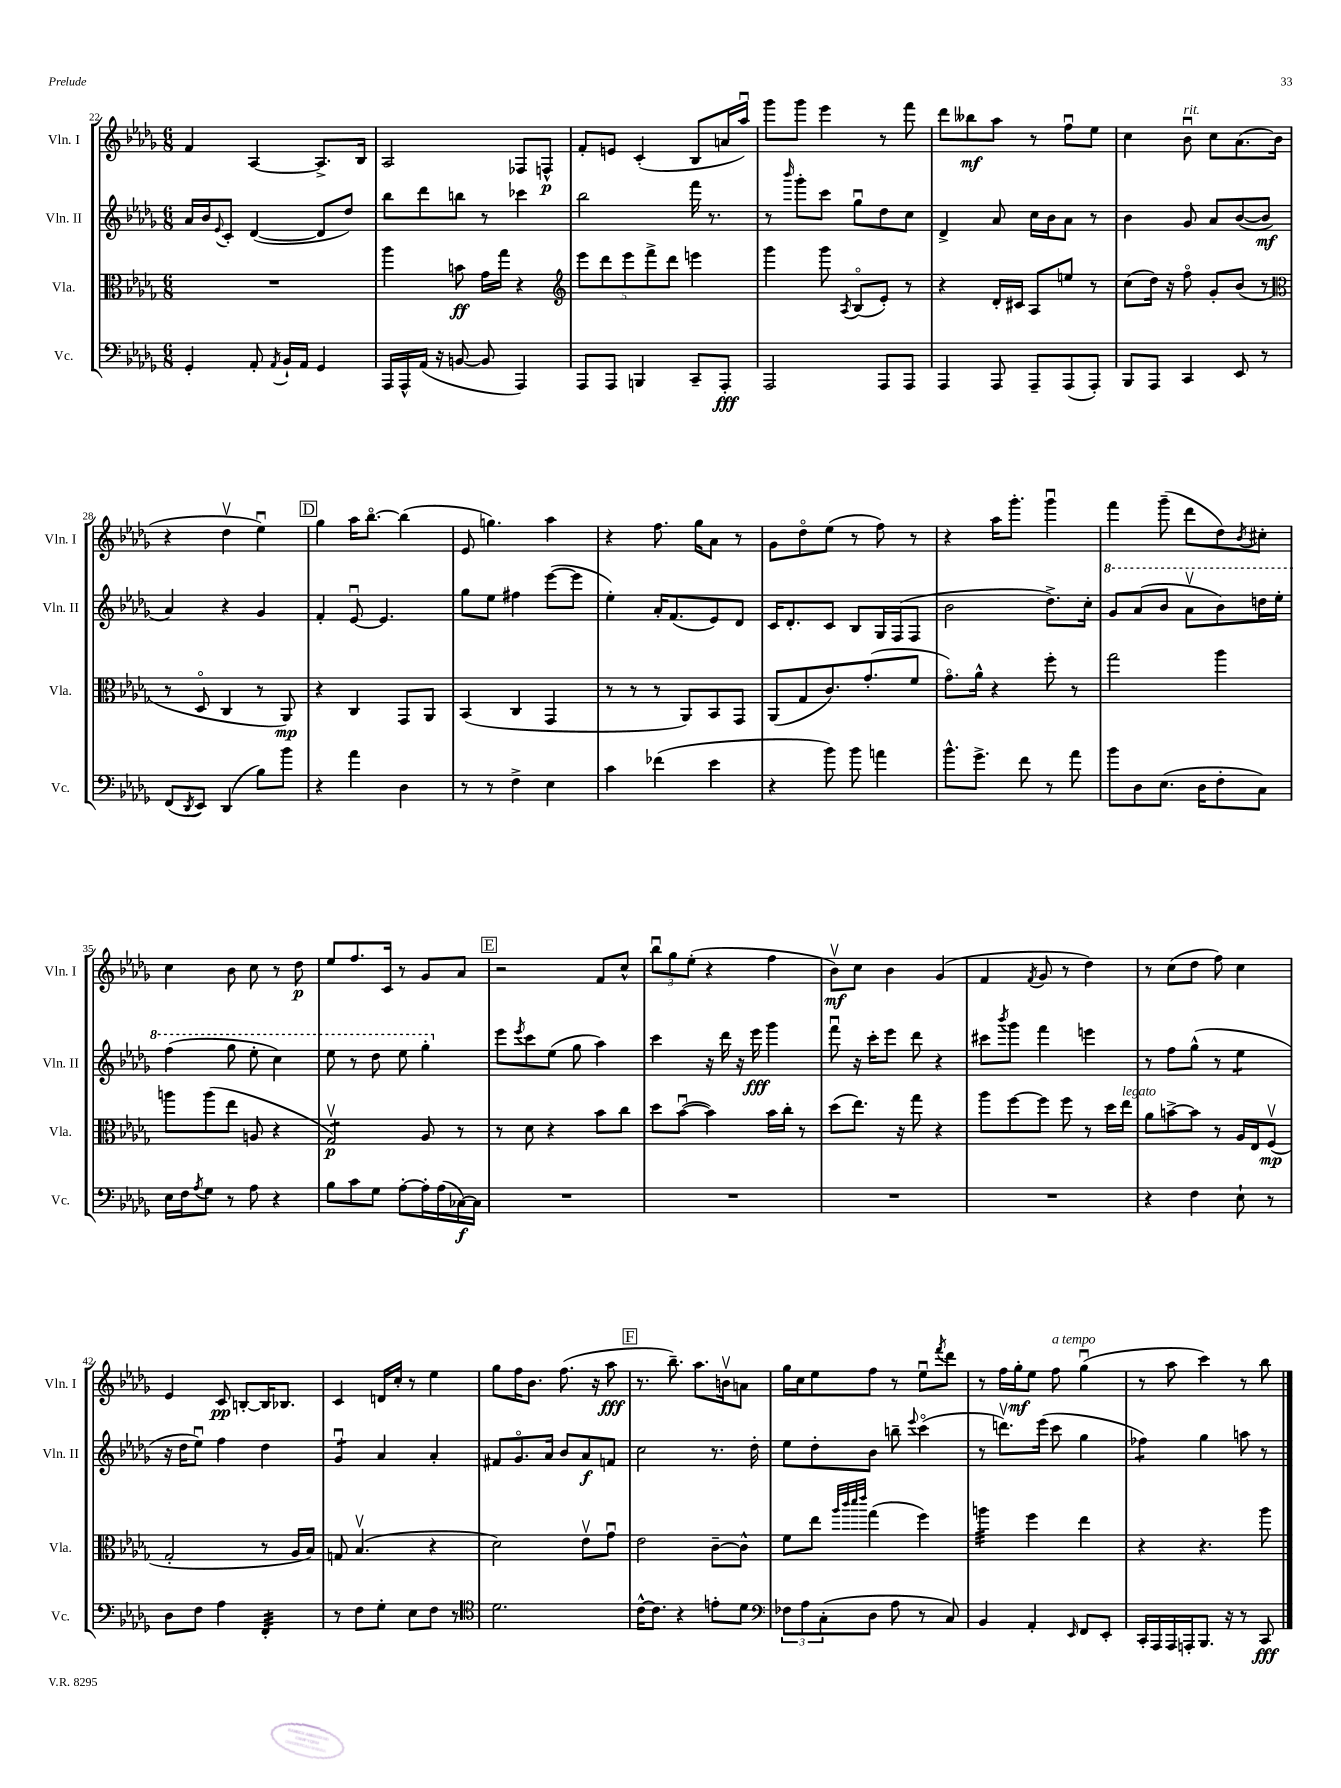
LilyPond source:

<<
\new StaffGroup <<
\new Staff = "s0" \with { instrumentName = "Vln. I" shortInstrumentName = "Vln. I" } {
    \clef treble \key des \major \numericTimeSignature \time 6/8
    f'4 aes4~ aes8.-> bes16 |
    aes2 fes8 f8-^\p |
    f'8-. e'8 c'4-.( bes8 a'16 aes''16\downbow) |
    ges'''8 ges'''8 ees'''4 r8 f'''8 |
    des'''8 beses''8\mf aes''8 r8 f''8\downbow ees''8 |
    c''4 bes'8\downbow^\markup { \italic "rit." } c''8 aes'8.( bes'16 |
    r4 des''4\upbow ees''4\downbow) |
    \mark \markup { \box "D" } ges''4 aes''16 bes''8.~\flageolet bes''4( |
    ees'8 g''4.) aes''4 |
    r4 f''8. ges''16 aes'8 r8 |
    ges'8 des''8\flageolet ees''8( r8 f''8) r8 |
    r4 aes''16 ges'''8.-. ges'''4\downbow |
    f'''4 ges'''8--( des'''8 des''8) \acciaccatura { bes'8 } cis''8-. |
    c''4 bes'8 c''8 r8 des''8\p |
    ees''8 f''8. c'16 r8 ges'8 aes'8 |
    \mark \markup { \box "E" } r2 f'8 c''8-^ |
    \tuplet 3/2 { bes''8\downbow ges''8 ees''8-.( } r4 f''4 |
    bes'8\upbow\mf) c''8 bes'4 ges'4( |
    f'4 \acciaccatura { f'8 } ges'8 r8 des''4) |
    r8 c''8( des''8 f''8) c''4 |
    ees'4 c'8\pp b8~-. b16 bes8. |
    c'4 d'16 c''16-. r8 ees''4 |
    ges''8 f''16 bes'8. f''8.( r16 aes''8\fff |
    \mark \markup { \box "F" } r8. bes''8.--) aes''8. b'16\upbow a'8 |
    ges''16 c''16 ees''8 f''8 r8 ees''8\downbow \acciaccatura { f'''8 } des'''8 |
    r8 f''16 ges''16-.\mf ees''8 f''8^\markup { \italic "a tempo" } ges''4\downbow( |
    r8 aes''8 c'''4) r8 bes''8 \bar "|." |
}
\new Staff = "s1" \with { instrumentName = "Vln. II" shortInstrumentName = "Vln. II" } {
    \clef treble \key des \major \numericTimeSignature \time 6/8
    aes'16 bes'16 \appoggiatura { ees'8 } c'8-. des'4~( des'8 des''8) |
    bes''8 des'''8 b''8 r8 ces'''4 |
    bes''2 f'''16 r8. |
    r8 \grace { bes'''16 } ges'''8-. c'''8 ges''8\downbow des''8 c''8 |
    des'4-> aes'8 c''16 bes'16 aes'8 r8 |
    bes'4 ges'8 aes'8 bes'8~( bes'8\mf |
    aes'4) r4 ges'4 |
    \mark \markup { \box "D" } f'4-. ees'8~\downbow ees'4. |
    ges''8 ees''8 fis''4 ees'''8~( ees'''8 |
    ees''4-.) aes'16-. f'8.( ees'8) des'8 |
    c'16 des'8.-. c'8 bes8 ges16 f16( f8 |
    bes'2 des''8.->) c''16-. |
    \ottava #1 ges''8 aes''8( bes''8 aes''8\upbow bes''8) d'''16 ees'''16-. |
    f'''4( ges'''8 ees'''8-. c'''4) |
    ees'''8 r8 des'''8 ees'''8 ges'''4-. \ottava #0 |
    \mark \markup { \box "E" } ees'''8 \acciaccatura { ees'''8 } c'''8 ees''8( ges''8 aes''4) |
    c'''4 r16 des'''16 r16 ees'''16\fff ges'''4 |
    f'''8\downbow r16 c'''16-. ees'''8 des'''8 r4 |
    cis'''8 \acciaccatura { bes'''8 } ges'''8 f'''4 e'''4 |
    r8 f''8 ges''8-^( r8 ees''4:8 |
    r16 des''16 ees''8\downbow) f''4 des''4 |
    ges'4:8\downbow aes'4 aes'4-. |
    fis'8 ges'8.\flageolet aes'16 bes'8 aes'8\f f'8 |
    \mark \markup { \box "F" } c''2 r8. des''16-. |
    ees''8 des''8-. bes'8 b''8-- \appoggiatura { ees'''8 } c'''4\flageolet( |
    r8 d'''8.\upbow) ees'''16( c'''8 ges''4 |
    fes''4:8) ges''4 a''8 r8 \bar "|." |
}
\new Staff = "s2" \with { instrumentName = "Vla." shortInstrumentName = "Vla." } {
    \clef alto \key des \major \numericTimeSignature \time 6/8
    R2. |
    aes''4 b'8\ff ges'16 ges''16 r4 |
    \clef treble \tuplet 5/4 { ees'''8 des'''8 ees'''8 f'''8-> des'''8 } e'''4 |
    ges'''4 ges'''8 \acciaccatura { aes8 } bes8\flageolet( ees'8-.) r8 |
    r4 des'16-. cis'16 aes8 e''8 r8 |
    c''8( des''16) r16 f''8\flageolet ges'8-. bes'8( r8 |
    \clef alto r8 des8\flageolet c4 r8 aes,8\mp) |
    \mark \markup { \box "D" } r4 c4 ges,8 aes,8 |
    bes,4( c4 ges,4 |
    r8 r8 r8 aes,8) bes,8 ges,8 |
    aes,8( ges8 c'8.) ges'8.-.( f'8 |
    ges'8.\flageolet) aes'16-^ r4 f''8-. r8 |
    ges''2 aes''4 |
    a''8 a''8( ees''8 a8 r4 |
    ges2:8\upbow\p) aes8 r8 |
    \mark \markup { \box "E" } r8 des'8 r4 bes'8 c''8 |
    des''8 bes'8~\downbow( bes'4) bes'16 c''16-. r8 |
    des''8( ees''8.) r16 ges''8 r4 |
    aes''8 f''8~ f''8 f''8 r8 des''16 ees''16^\markup { \italic "legato" } |
    aes'8 b'8~-> b'8 r8 aes16 ees16 f8\upbow\mp( |
    ges2-. r8 aes16 bes16) |
    g8 bes4.\upbow( r4 |
    des'2) ees'8\upbow ges'8\downbow |
    \mark \markup { \box "F" } ees'2 c'8~-- c'8-^ |
    f'8 ees''8 \grace { aes''32 c'''32 des'''32 ees'''32 } ges''4( f''4) |
    a''4:32 f''4 ees''4 |
    r4 r4. aes''8 \bar "|." |
}
\new Staff = "s3" \with { instrumentName = "Vc." shortInstrumentName = "Vc." } {
    \clef bass \key des \major \numericTimeSignature \time 6/8
    ges,4-. aes,8-. \acciaccatura { aes,8 } bes,16-! aes,16 ges,4 |
    aes,,16 aes,,16-^ aes,16( r16 b,8~ b,8 aes,,4) |
    aes,,8 aes,,8 b,,4 c,8-- aes,,8-.\fff |
    aes,,2 aes,,8 aes,,8 |
    aes,,4 aes,,8 aes,,8-- aes,,8( aes,,8-.) |
    bes,,8 aes,,8 c,4 ees,8 r8 |
    f,8( \acciaccatura { des,8 } ees,8) des,4( bes8) bes'8 |
    \mark \markup { \box "D" } r4 aes'4 des4 |
    r8 r8 f4-> ees4 |
    c'4 fes'4( ees'4 |
    r4 bes'8) bes'8 a'4 |
    bes'8.-^ ges'8.-> f'8 r8 aes'8 |
    bes'8 des8 ees8.( des16 f8-. c8) |
    ees16 f16 \acciaccatura { aes8 } ges8 r8 aes8 r4 |
    bes8 c'8 ges8 aes8~-. aes16-. aes16( ces16~\f) ces16 |
    \mark \markup { \box "E" } R2. |
    R2. |
    R2. |
    R2. |
    r4 f4 ees8-! r8 |
    des8 f8 aes4 f,4:32-. |
    r8 f8 ges8-. ees8 f8 r8 |
    \clef tenor des'2. |
    \mark \markup { \box "F" } c'16~-^ c'8. r4 e'8-. des'8 |
    \clef bass \tuplet 3/2 { fes8 aes8 c8-.( } des8 aes8 r8 c8) |
    bes,4 aes,4-. \grace { ees,16 } f,8 ees,8-. |
    c,16-. aes,,16 aes,,16 a,,16-. bes,,8. r16 r8 c,8\fff \bar "|." |
}
>>
>>
\layout { \context { \Score currentBarNumber = #22 } }
